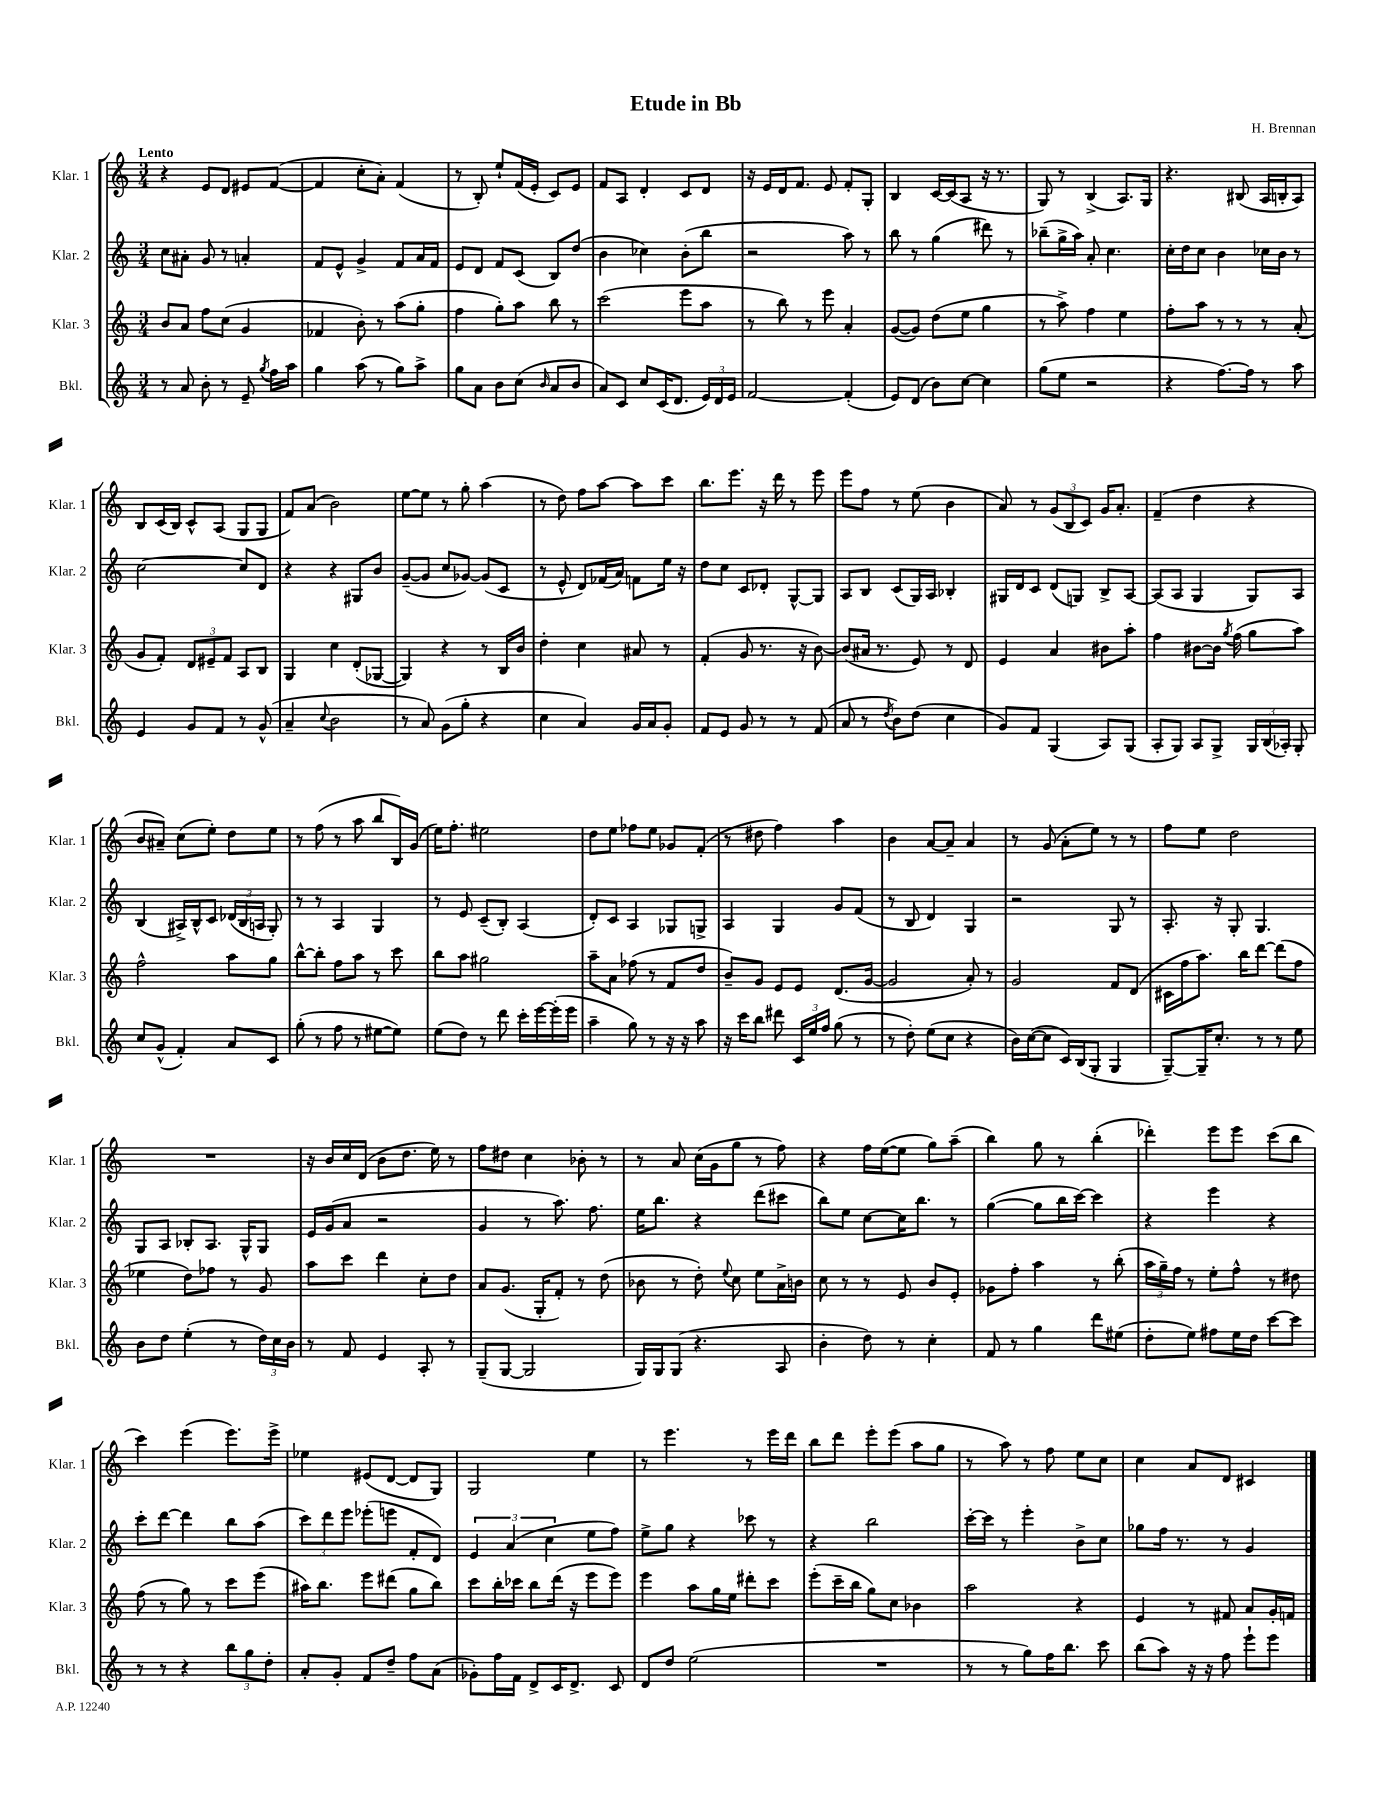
\header { title = "Etude in Bb" composer = "H. Brennan" }
<<
\new StaffGroup <<
\new Staff = "s0" \with { instrumentName = "Klar. 1" shortInstrumentName = "Klar. 1" } {
    \clef treble \key c \major \numericTimeSignature \time 3/4 \tempo "Lento"
    \autoBeamOff r4 e'8[ d'8] eis'8[ f'8]~( |
    f'4 c''8[-. a'8]-.) f'4( |
    r8 b8-.) e''8[-! f'16( e'16]-. c'8[) e'8] |
    f'8[ a8] d'4-. c'8[ d'8] |
    r16 e'16[ d'16 f'8.] e'8 f'8[-. g8]-. |
    b4 c'16[~ c'16( a8] r16 r8. |
    g8) r8 b4->( a8.[) g16] |
    r4. bis8( a16[ b16-. a8]) |
    b8[ c'16( b16]) c'8[-^ a8]( g8[ g8] |
    f'8[) a'8]( b'2) |
    e''8[~ e''8] r8 g''8-. a''4( |
    r8 d''8) f''8[ a''8]~ a''8[ c'''8] |
    b''8.[ e'''8.] r16 d'''16 r8 e'''8 |
    e'''8[ f''8] r8 e''8( b'4 |
    a'8) r8 \tuplet 3/2 { g'8[( b8 c'8]) } g'16[ a'8.]-. |
    f'4--( d''4 r4 |
    b'8[ ais'8]--) c''8[( e''8]-.) d''8[ e''8] |
    r8 f''8( r8 a''8 b''8[ b16) g'16]( |
    e''16[) f''8.]-. eis''2 |
    d''8[ e''8] fes''8[ e''8] ges'8[ f'8]-.( |
    r8 dis''8 f''4) a''4 |
    b'4 a'8[~ a'8]-- a'4 |
    r8 g'8( a'8[-. e''8]) r8 r8 |
    f''8[ e''8] d''2 |
    R2. |
    r16 b'16[ c''16 d'16]( b'8[ d''8.] e''16) r8 |
    f''8[ dis''8] c''4 bes'8-. r8 |
    r8 a'8 c''16[( g'16 g''8] r8 f''8) |
    r4 f''16[ e''16~( e''8] g''8[) a''8]--( |
    b''4) g''8 r8 b''4-.( |
    des'''4-.) e'''8[ e'''8] c'''8[( b''8] |
    c'''4) e'''4( e'''8.[) e'''16]-> |
    ees''4 eis'8[( d'8]~ d'8[ g8]) |
    g2 e''4 |
    r8 e'''4. r8 e'''16[ d'''16] |
    b''8[ d'''8] e'''8[-. e'''8]( a''8[ g''8] |
    r8 a''8) r8 f''8 e''8[ c''8] |
    c''4 a'8[ d'8] cis'4 \bar "|." |
}
\new Staff = "s1" \with { instrumentName = "Klar. 2" shortInstrumentName = "Klar. 2" } {
    \clef treble \key c \major \numericTimeSignature \time 3/4
    \autoBeamOff c''8[ ais'8]-. g'8 r8 a'4-. |
    f'8[ e'8]-^ g'4-> f'8[ a'16 f'16] |
    e'8[ d'8] f'8[ c'8]( b8[) d''8]( |
    b'4 ces''4) b'8[-.( b''8] |
    r2 a''8) r8 |
    b''8 r8 g''4( dis'''8) r8 |
    bes''8[--( g''16-> a''16]) a'8-. c''4. |
    c''16[-. d''16 c''8] b'4 ces''16[ b'16] r8 |
    c''2~ c''8[ d'8] |
    r4 r4 gis8[ b'8] |
    g'8[~--( g'8] c''8[ ges'8]~) ges'8[( c'8] |
    r8 e'8-^ d'8[) fes'16( a'16]) f'8[ e''16] r16 |
    d''8[ c''8] c'8[ des'8]-. g8[~-^ g8] |
    a8[ b8] c'8[( g16) a16] bes4-. |
    gis16[ d'16 c'8] d'8[( g8]) b8[-> a8]~ |
    a8[( a8] g4 g8[) a8] |
    b4( ais16[->) b16-^ c'8] \tuplet 3/2 { des'16[( b16 a16] } g8-.) |
    r8 r8 a4 g4 |
    r8 e'8 c'8[--( b8]-.) a4( |
    d'8[-.) c'8] a4 ges8[ g8]-> |
    a4 g4 g'8[ f'8]( |
    r8 b8 d'4) g4 |
    r2 g8 r8 |
    a8.-. r16 g8-. g4. |
    g8[ a8] bes8[-. a8.] g16[-^ g8] |
    e'16[ g'16( a'8] r2 |
    g'4 r8 a''8.) f''8. |
    e''16[ b''8.] r4 d'''8[( cis'''8] |
    b''8[) e''8] c''8[~ c''16 b''8.] r8 |
    g''4~( g''8[ b''16 c'''16]~) c'''4 |
    r4 e'''4 r4 |
    c'''8[-. d'''8]~ d'''4 b''8[ a''8]( |
    \tuplet 3/2 { c'''8[) d'''8 e'''8] } ees'''8[-.( e'''8] f'8[-. d'8]) |
    \tuplet 3/2 { e'4 a'4( c''4 } e''8[ f''8]) |
    e''8[-> g''8] r4 ces'''8 r8 |
    r4 b''2 |
    c'''16[~-. c'''16] r8 e'''4-. b'8[-> c''8] |
    ges''8[ f''16] r8. r8 g'4 \bar "|." |
}
\new Staff = "s2" \with { instrumentName = "Klar. 3" shortInstrumentName = "Klar. 3" } {
    \clef treble \key c \major \numericTimeSignature \time 3/4
    \autoBeamOff b'8[ a'8] f''8[ c''8]( g'4 |
    fes'4 b'8-.) r8 a''8[( g''8]-. |
    f''4 g''8[-.) a''8] b''8 r8 |
    c'''2( e'''8[ a''8] |
    r8 b''8) r8 e'''8 a'4-. |
    g'8[~( g'8]) d''8[( e''8] g''4 |
    r8 a''8->) f''4 e''4 |
    f''8[-. a''8] r8 r8 r8 a'8-.( |
    g'8[ f'8]-.) \tuplet 3/2 { d'8[ eis'8-- f'8] } a8[ b8] |
    g4 c''4 d'8[-.( ges8]~ |
    ges4) r4 r8 b16[ b'16] |
    d''4-. c''4 ais'8 r8 |
    f'4-.( g'8 r8. r16 b'8~) |
    b'8[( ais'16] r8. e'8) r8 d'8 |
    e'4 a'4 bis'8[ a''8]-. |
    f''4 bis'8[~ bis'16] \acciaccatura { g''8 } f''16( g''8[ a''8]) |
    f''2-^ a''8[ g''8] |
    b''8[~-^ b''8]-. f''8[ a''8] r8 c'''8 |
    b''8[ a''8] gis''2 |
    a''8[-- a'8] fes''8( r8 f'8[ d''8] |
    b'8[--) g'8] e'8[ e'8] d'8.[( g'16]~ |
    g'2 a'8-.) r8 |
    g'2 f'8[ d'8]( |
    cis'16[ f''16 a''8.]) b''16[ d'''8]~ d'''8[( f''8] |
    ees''4 d''8[) fes''8] r8 g'8 |
    a''8[ c'''8] d'''4 c''8[-. d''8] |
    a'8[ g'8.]( g16[-. f'8]-.) r8 d''8( |
    bes'8 r8 d''8-.) \appoggiatura { e''8 } c''8 e''8[ a'16-> b'16] |
    c''8 r8 r8 e'8 b'8[ e'8]-. |
    ges'8[ f''8]-. a''4 r8 b''8-.( |
    \tuplet 3/2 { a''16[ g''16--) f''16] } r8 e''8[-. f''8]-^ r8 dis''8 |
    f''8( r8 g''8) r8 c'''8[ e'''8]( |
    ais''16[) b''8.] e'''8[ dis'''8]( g''8[ b''8]) |
    c'''8[ b''16-. ces'''16] b''8[ d'''16]( r16 e'''8[ e'''8]) |
    e'''4 a''8[ g''16 e''16] dis'''8[-. c'''8] |
    e'''8[-.( c'''16-- b''16] g''8[) c''8] bes'4 |
    a''2 r4 |
    e'4 r8 fis'8 a'8[ g'16-. f'16] \bar "|." |
}
\new Staff = "s3" \with { instrumentName = "Bkl." shortInstrumentName = "Bkl." } {
    \clef treble \key c \major \numericTimeSignature \time 3/4
    \autoBeamOff r8 a'8 b'8-. r8 e'8-- \acciaccatura { g''8 } f''16[ a''16] |
    g''4 a''8( r8 g''8[) a''8]-> |
    g''8[ a'8] b'8[ c''8]( \grace { b'16 } a'8[ b'8] |
    a'8[) c'8] c''8[ c'16( d'8.] \tuplet 3/2 { e'16[) d'16 e'16] } |
    f'2~ f'4-.( |
    e'8[) d'8]( b'8[) c''8]~ c''4 |
    g''8[( e''8] r2 |
    r4 f''8.[~) f''16] r8 a''8 |
    e'4 g'8[ f'8] r8 g'8-^( |
    a'4-- \appoggiatura { c''8 } b'2 |
    r8 a'8) g'8[( g''8]-. r4 |
    c''4 a'4) g'16[ a'16 g'8]-. |
    f'8[ e'8] g'8 r8 r8 f'8( |
    a'8 r8 \acciaccatura { d''8 } b'8[) d''8]( c''4 |
    g'8[) f'8] g4( a8[) g8]( |
    a8[-. g8]) a8[ g8]-> \tuplet 3/2 { g16[ b16( aes16]-.) } g8-. |
    c''8[ g'8]-^( f'4-.) a'8[ c'8] |
    g''8-.( r8 f''8 r8 eis''8[~ eis''8]) |
    e''8[( d''8]) r8 d'''8 c'''16[-. e'''16~ e'''16-.( e'''16] |
    a''4-- g''8) r8 r16 r16 a''8 |
    r16 c'''16[ b''8] dis'''8 \tuplet 3/2 { c'16[ e''16 f''16] } g''8( r8 |
    r8 d''8-.) e''8[( c''8] r4 |
    b'16[) c''16~( c''8] c'16[) b16( g8]-. g4 |
    g8[~--) g16-- c''8.]-. r8 r8 e''8 |
    b'8[ d''8] e''4-.( r8 \tuplet 3/2 { d''16[) c''16 b'16] } |
    r8 f'8 e'4 a8-. r8 |
    g8[--( g8]~ g2 |
    g16[) g16 g8]( r4. a8 |
    b'4-. d''8) r8 c''4-. |
    f'8 r8 g''4 d'''8[ eis''8]( |
    d''8[-. e''8]) fis''8[ e''16 d''16] c'''8[~ c'''8] |
    r8 r8 r4 \tuplet 3/2 { b''8[ g''8 d''8]-. } |
    a'8[-. g'8]-. f'8[ d''8]-- f''8[ a'8]( |
    ges'8[-.) f''16 f'16] d'8[-> c'16 d'8.]-> c'8 |
    d'8[ d''8] e''2( |
    R2. |
    r8 r8 g''8[) f''16 b''8.] c'''8 |
    b''8[( a''8]) r16 r16 f''8 e'''8[-! e'''8] \bar "|." |
}
>>
>>
\layout { \context { \Score \remove "Bar_number_engraver" } }
